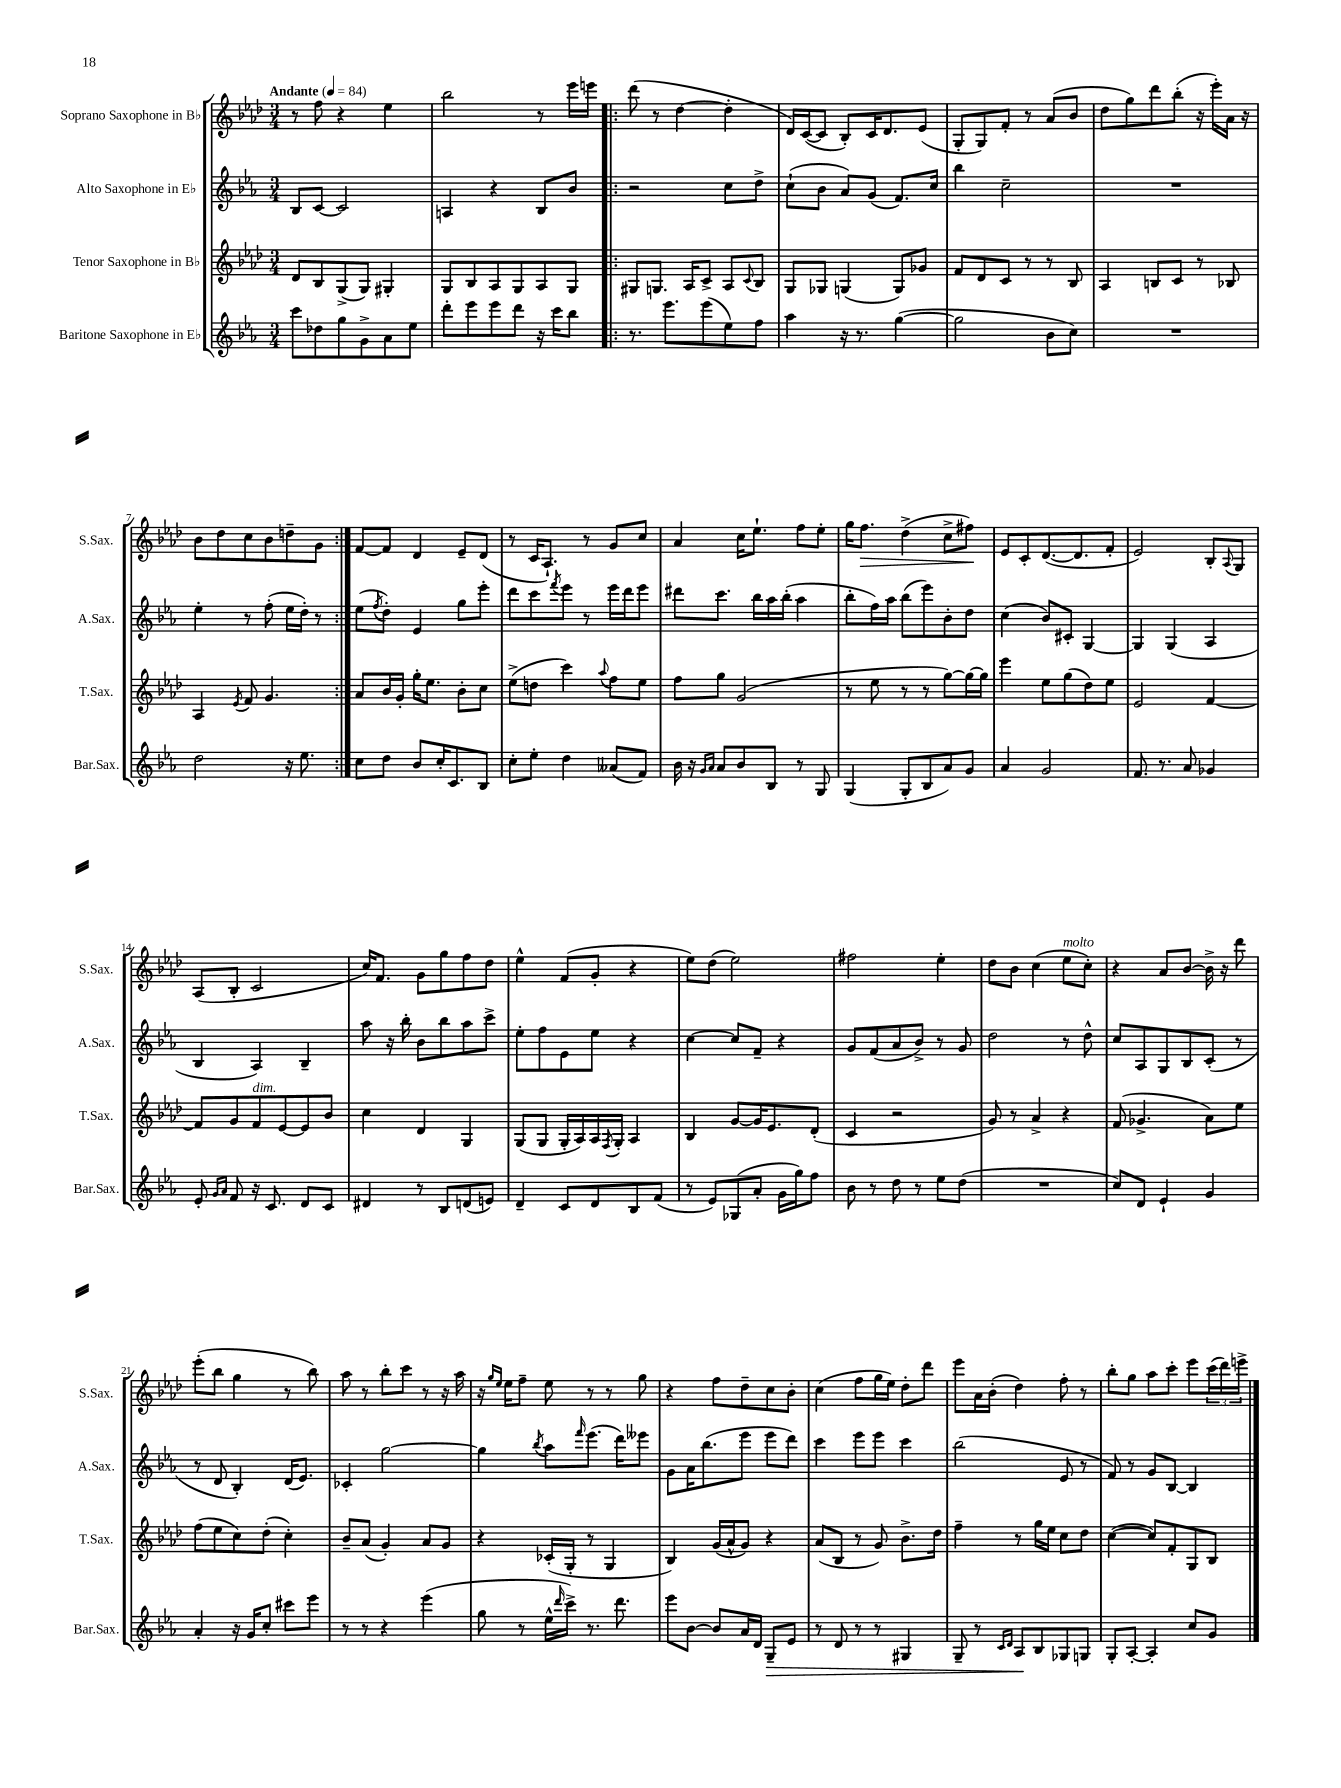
<<
\new StaffGroup <<
\new Staff = "s0" \with { instrumentName = "Soprano Saxophone in Bb" shortInstrumentName = "S.Sax." } {
    \clef treble \key aes \major \numericTimeSignature \time 3/4 \tempo "Andante" 4 = 84
    r8 f''8 r4 ees''4 |
    bes''2 r8 ees'''16 e'''16 |
    \repeat volta 2 { des'''8( r8 des''4~ des''4-. |
    des'16) c'16~( c'8 bes8-.) c'16 des'8. ees'8( |
    g8-. g8) f'8-. r8 aes'8( bes'8 |
    des''8 g''8) des'''8 bes''8-.( r16 ees'''16-.) aes'16 r16 |
    bes'8 des''8 c''8 bes'8 d''8-- g'8 | }
    f'8~ f'8 des'4 ees'8-- des'8( |
    r8 c'16 aes8.-!) r8 g'8 c''8 |
    aes'4 c''16 ees''8.-! f''8 ees''8-. |
    g''16 f''8.\> des''4->( c''8-> fis''8\!) |
    ees'8 c'8-. des'8.~( des'8. f'8-. |
    ees'2) bes8-. \appoggiatura { aes8 } g8 |
    aes8( bes8-. c'2 |
    c''16) f'8. g'8 g''8 f''8 des''8 |
    ees''4-^ f'8( g'8-. r4 |
    ees''8) des''8( ees''2) |
    fis''2 ees''4-. |
    des''8 bes'8 c''4( ees''8^\markup { \italic "molto" } c''8-.) |
    r4 aes'8 bes'8~ bes'16-> r16 des'''8 |
    ees'''8-.( bes''8 g''4 r8 bes''8) |
    aes''8 r8 bes''8-. c'''8 r8 r16 aes''16 |
    r16 \grace { g''16 ees''16 } ees''16 f''8-- ees''8 r8 r8 g''8 |
    r4 f''8 des''8-- c''8 bes'8-. |
    c''4( f''8 g''16 ees''16) des''8-. des'''8 |
    ees'''8 aes'16 bes'16-.( des''4) f''8-. r8 |
    bes''8-. g''8 aes''8 c'''8-. ees'''8 \tuplet 3/2 { c'''16( des'''16) e'''16-> } \bar "|." |
}
\new Staff = "s1" \with { instrumentName = "Alto Saxophone in Eb" shortInstrumentName = "A.Sax." } {
    \clef treble \key ees \major \numericTimeSignature \time 3/4
    bes8 c'8~ c'2 |
    a4 r4 bes8 bes'8 |
    \repeat volta 2 { r2 c''8 d''8-> |
    c''8-!( bes'8 aes'8) g'8( f'8.) c''16 |
    bes''4 c''2-- |
    R2. |
    ees''4-. r8 f''8-.( ees''16 d''16-.) r8 | }
    ees''8( \acciaccatura { f''8 } d''8-.) ees'4 g''8 ees'''8-. |
    d'''8 c'''8 \acciaccatura { f'''8 } ees'''8 r8 ees'''16 d'''16 ees'''8 |
    dis'''8 c'''8. bes''16 aes''16 bes''16-.( aes''4 |
    bes''8-. f''16) aes''16 bes''8( ees'''8) bes'8-. d''8 |
    c''4( bes'8) cis'8-. g4~ |
    g4 g4( aes4 |
    bes4 aes4) bes4-- |
    aes''8 r16 bes''16-. bes'8 bes''8 aes''8 c'''8-> |
    ees''8-. f''8 ees'8 ees''8 r4 |
    c''4~ c''8 f'8-- r4 |
    g'8 f'8( aes'8 bes'8->) r8 g'8 |
    d''2 r8 d''8-^ |
    c''8 aes8 g8 bes8 c'8-.( r8 |
    r8 d'8 bes4-.) d'16( ees'8.) |
    ces'4-. g''2~ |
    g''4 \acciaccatura { bes''8 } aes''8 \grace { f'''16 } ees'''8.( d'''16) eeses'''8 |
    g'8 aes'16 bes''8.( ees'''8 ees'''8 d'''8) |
    c'''4 ees'''8 ees'''8 c'''4 |
    bes''2( ees'8 r8 |
    f'8) r8 g'8 bes8~ bes4 \bar "|." |
}
\new Staff = "s2" \with { instrumentName = "Tenor Saxophone in Bb" shortInstrumentName = "T.Sax." } {
    \clef treble \key aes \major \numericTimeSignature \time 3/4
    des'8 bes8 g8->( g8) gis4-. |
    g8 bes8 aes8 g8 aes8 g8 |
    \repeat volta 2 { gis8 g8. aes16 c'8-> aes8 \appoggiatura { c'8 } bes8 |
    g8 ges8 g4( g8) ges'8 |
    f'8 des'8 c'8 r8 r8 bes8 |
    aes4 b8 c'8 r8 bes8 |
    aes4 \acciaccatura { ees'8 } f'8 g'4. | }
    aes'8 bes'16 g'16-. g''16-. ees''8. bes'8-. c''8 |
    ees''8->( d''8 c'''4) \appoggiatura { aes''8 } f''8 ees''8 |
    f''8 g''8 g'2( |
    r8 ees''8 r8 r8 g''8~) g''16~ g''16 |
    ees'''4 ees''8 g''8( des''8) ees''8 |
    ees'2 f'4~ |
    f'8 g'8 f'8^\markup { \italic "dim." } ees'8~ ees'8 bes'8 |
    c''4 des'4 g4 |
    g8( g8 g16-. aes16) aes16 \acciaccatura { f8 } g16-. aes4 |
    bes4 g'8~ g'16 ees'8. des'8-.( |
    c'4 r2 |
    g'8) r8 aes'4-> r4 |
    f'8( ges'4.-> aes'8) ees''8 |
    f''8( ees''8 c''8) des''8-.( c''4-.) |
    bes'8-- aes'8( g'4-.) aes'8 g'8 |
    r4 ces'16-.( g16-. r8 g4 |
    bes4) g'16( aes'16-^ g'8) r4 |
    aes'8( bes8 r8 g'8) bes'8.-> des''16 |
    f''4-- r8 g''16 ees''16 c''8 des''8 |
    c''4~( c''8) f'8-. g8 bes8 \bar "|." |
}
\new Staff = "s3" \with { instrumentName = "Baritone Saxophone in Eb" shortInstrumentName = "Bar.Sax." } {
    \clef treble \key ees \major \numericTimeSignature \time 3/4
    c'''8 des''8 g''8 g'8-> aes'8 ees''8 |
    d'''8-. ees'''8 ees'''8 d'''8 r16 c'''16 bes''8 |
    \repeat volta 2 { r8. ees'''8. ees'''8( ees''8) f''8 |
    aes''4 r16 r8. g''4~( |
    g''2 bes'8 c''8) |
    R2. |
    d''2 r16 ees''8. | }
    c''8 d''8 bes'8 c''16-. c'8. bes8 |
    c''8-. ees''8-. d''4 aeses'8( f'8) |
    bes'16 r16 \grace { g'16 aes'16 } aes'8 bes'8 bes8 r8 g8 |
    g4( g8-. bes8 aes'8) g'8 |
    aes'4 g'2 |
    f'8. r8. aes'8 ges'4 |
    ees'8-. \grace { g'16 aes'16 } f'8 r16 c'8. d'8 c'8 |
    dis'4 r8 bes8 d'8( e'8) |
    d'4-- c'8 d'8 bes8 f'8( |
    r8 ees'8) ges8( aes'8-. g'16 g''16) f''8 |
    bes'8 r8 d''8 r8 ees''8 d''8( |
    R2. |
    c''8) d'8 ees'4-! g'4 |
    aes'4-. r16 g'16 c''8-. cis'''8 ees'''8 |
    r8 r8 r4 ees'''4( |
    g''8 r8 ees''16-^ \grace { d'''16 } c'''16->) r8. d'''8. |
    ees'''8 bes'8~ bes'8 aes'16 d'16 g8--\> ees'8 |
    r8 d'8 r8 r8 gis4 |
    g8-- r8 \grace { c'16 d'16 } aes8\! bes8 ges8 g8 |
    g8-. aes8~-. aes4-. c''8 g'8 \bar "|." |
}
>>
>>
